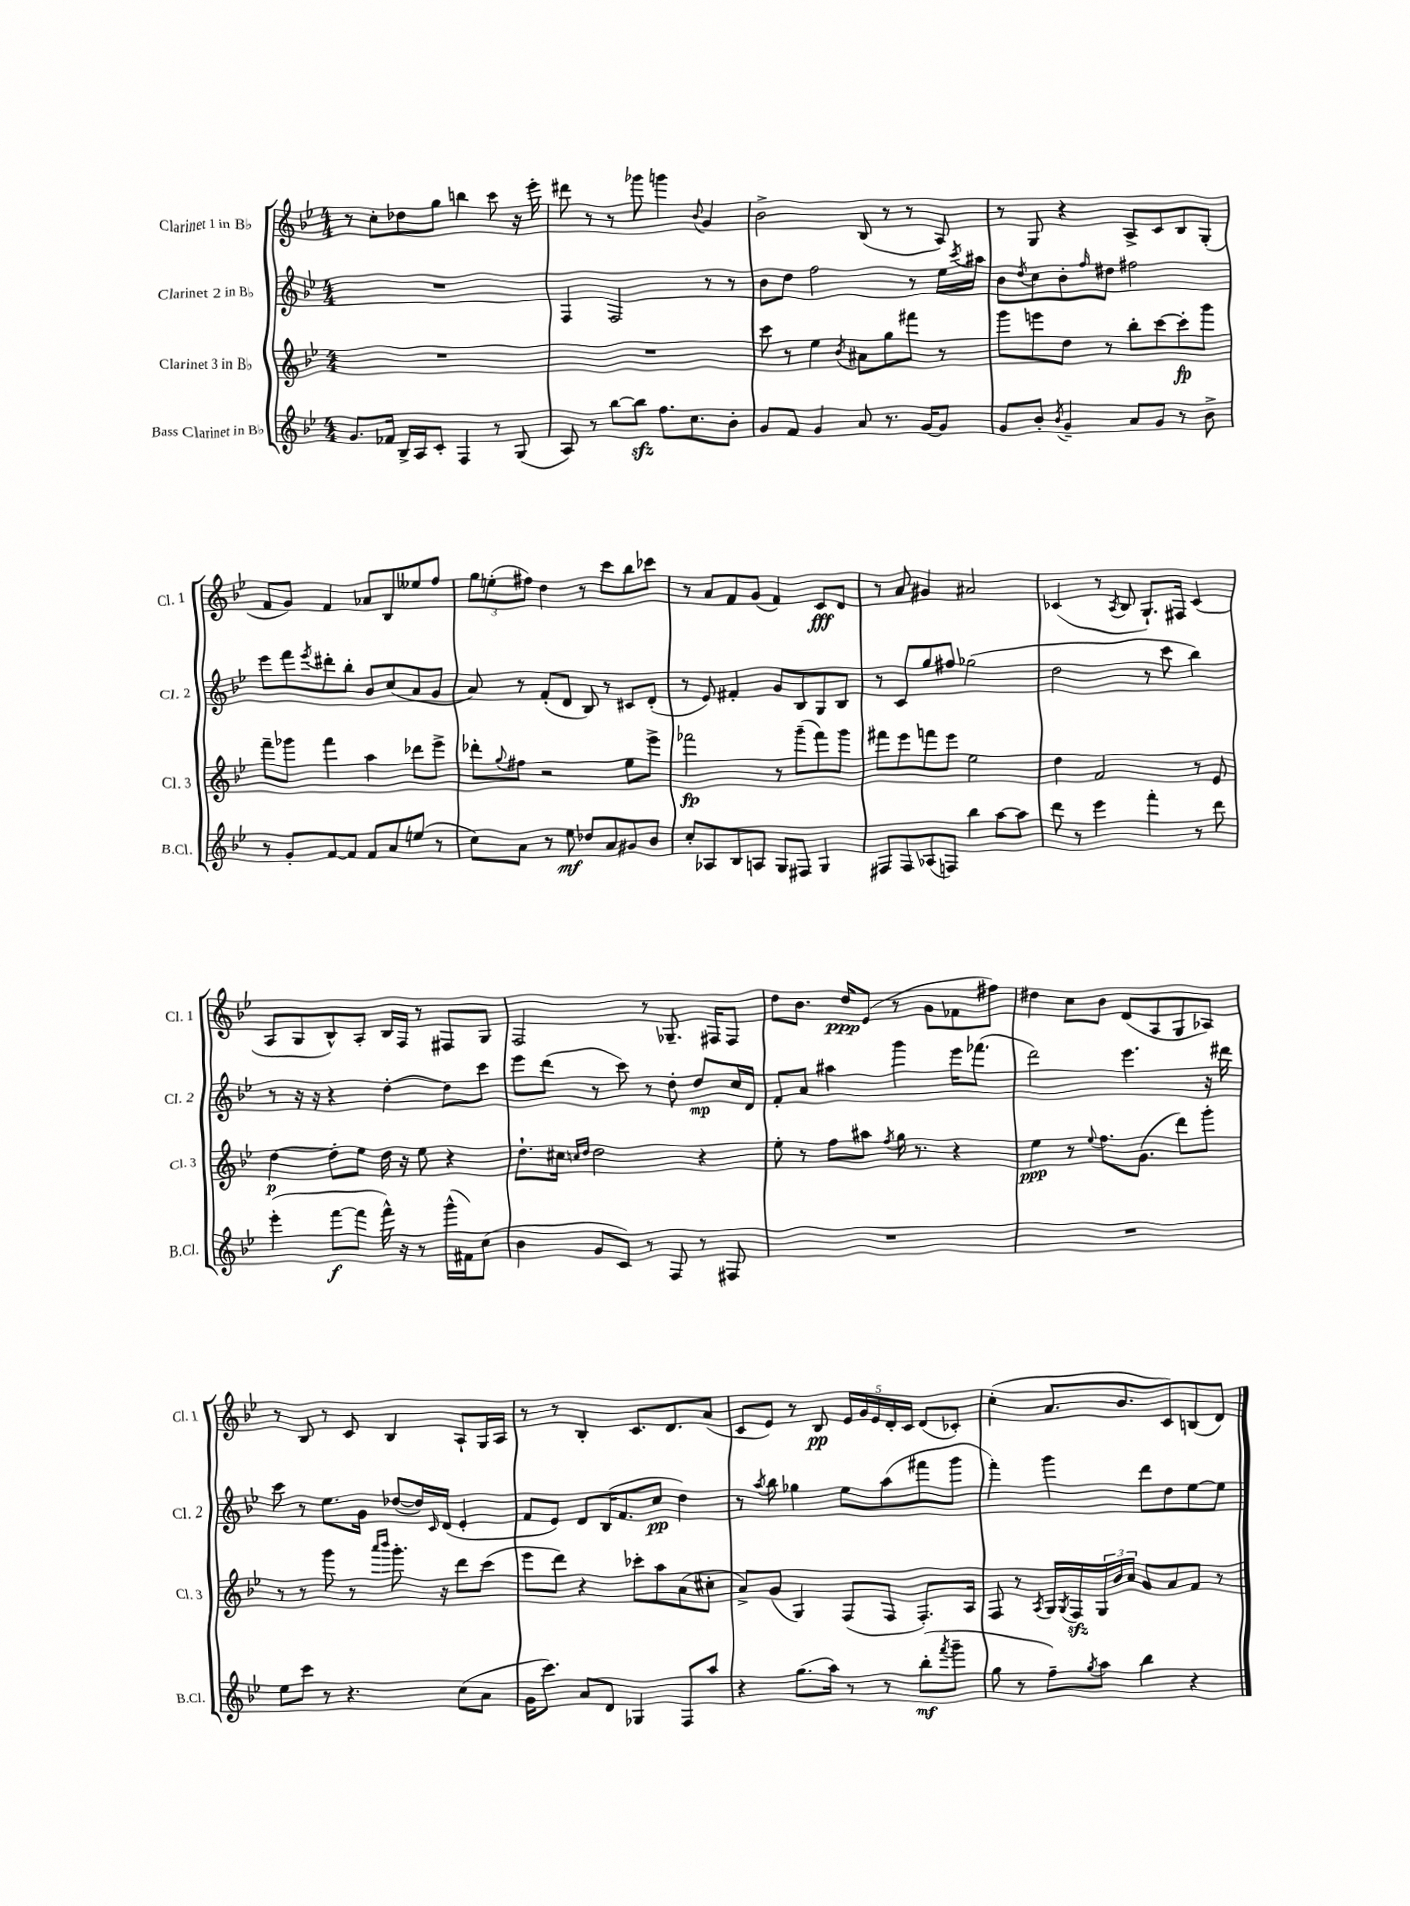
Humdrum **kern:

**kern	**dynam	**kern	**dynam	**kern	**dynam	**kern	**dynam
*part4	*part4	*part3	*part3	*part2	*part2	*part1	*part1
*staff4	*staff4	*staff3	*staff3	*staff2	*staff2	*staff1	*staff1
*I"Bass Clarinet in B♭	*	*I"Clarinet 3 in B♭	*	*I"Clarinet 2 in B♭	*	*I"Clarinet 1 in B♭	*
*I'B.Cl.	*	*I'Cl. 3	*	*I'Cl. 2	*	*I'Cl. 1	*
*clefG2	*	*clefG2	*	*clefG2	*	*clefG2	*
*k[b-e-]	*	*k[b-e-]	*	*k[b-e-]	*	*k[b-e-]	*
*M4/4	*	*M4/4	*	*M4/4	*	*M4/4	*
=12	=12	=12	=12	=12	=12	=12	=12
8.g/L	.	1r	.	1r	.	8r	.
.	.	.	.	.	.	8cc'\L	.
16f-X/Jk	.	.	.	.	.	.	.
16B-^/LL	.	.	.	.	.	8dd-X\	.
16A/J	.	.	.	.	.	.	.
8c'/J	.	.	.	.	.	8gg\J	.
4F/	.	.	.	.	.	4bbn\	.
8r	.	.	.	.	.	8ccc\	.
(8G/	.	.	.	.	.	16r	.
.	.	.	.	.	.	16eee-'\	.
=13	=13	=13	=13	=13	=13	=13	=13
8A/)	.	1r	.	4F/	.	8ddd#X\	.
8r	.	.	.	.	.	8r	.
[8bb-\L	.	.	.	2F/	.	8r	.
8bb-zz\J]	.	.	.	.	.	8ggg-X\	.
8.ff\L	.	.	.	.	.	4gggn\	.
8.cc\	.	.	.	.	.	.	.
.	.	.	.	.	.	8qqb-/	.
.	.	.	.	8r	.	4g/	.
8b-'\J	.	.	.	8r	.	.	.
=14	=14	=14	=14	=14	=14	=14	=14
8g/L	.	8ccc\	.	8b-\L	.	2b-^\	.
8f/J	.	8r	.	8dd\J	.	.	.
4g/	.	4ee-\	.	2ff\	.	.	.
.	.	8qb-/	.	.	.	.	.
8a/	.	8a#X\L	.	.	.	(8B-/	.
8.r	.	8gg\	.	.	.	8r	.
.	.	8fff#X\J	.	8r	.	8r	.
[16g/KL	.	.	.	.	.	.	.
8g/J]	.	8r	.	16ee-\LL	.	8A/)	.
.	.	.	.	8qccc/	.	.	.
.	.	.	.	16aa#X\JJ	.	.	.
=15	=15	=15	=15	=15	=15	=15	=15
8g/L	.	8ggg\L	.	8b-\L	.	8r	.
.	.	.	.	8qdd/	.	.	.
8b-'/J	.	8eeen\	.	8cc\	.	8G/	.
8qb-/	.	.	.	.	.	.	.
4g~/	.	8dd\J	.	8b-'\	.	4r	.
.	.	.	.	16qqff/	.	.	.
.	.	8r	.	8dd#X\J	.	.	.
8a/L	.	8bb-'\L	.	2ff#X\	.	8A^/L	.
8g/J	.	[8ccc\	.	.	.	8c/	.
8r	.	8ccc'\]	fp	.	.	8B-/	.
8b-^\	.	8ggg\J	.	.	.	(8G'/J	.
!!LO:LB:g=z
=16	=16	=16	=16	=16	=16	=16	=16
8r	.	8fff~\L	.	8eee-\L	.	8f/L	.
8g'/L	.	8ggg-X\J	.	8fff\	.	8g/J)	.
.	.	.	.	8qeee-/	.	.	.
[8f/	.	4fff\	.	8ddd#X'\	.	4f/	.
8f/J]	.	.	.	8bb-'\J	.	.	.
8f/L	.	4aa\	.	8b-/L	.	8a-X/L	.
8a/	.	.	.	(8cc/	.	8B-/	.
(8een/J	.	8ddd-X\L	.	8a/	.	8ee--X/	.
8r	.	8eee-^\J	.	8g/J	.	8ff/J	.
=17	=17	=17	=17	=17	=17	=17	=17
8cc\L)	.	8ddd-X'\L	.	8a/)	.	12gg\L	.
.	.	.	.	.	.	(12een'\	.
.	.	8qqgg/	.	.	.	.	.
8a\J	.	8ff#X\J	.	8r	.	.	.
.	.	.	.	.	.	12ff#X\J)	.
8r	.	2r	.	(8f'/L	.	4dd\	.
8ee-\	mf	.	.	8d/J	.	.	.
8dd-X/L	.	.	.	8B-/)	.	8r	.
8a/	.	.	.	8r	.	8ccc\L	.
8g#X/	.	8ee-\L	.	8c#X/L	.	8bb-\	.
8b-/J	.	8eee-^\J	.	(8d'/J	.	8ccc-X\J	.
=18	=18	=18	=18	=18	=18	=18	=18
8cc'/L	.	2fff-X\	fp	8r	.	8r	.
8A-X/	.	.	.	8e-/)	.	8a/L	.
8B-/	.	.	.	4f#X'/	.	8f/	.
8An/J	.	.	.	.	.	(8g/J	.
8G/L	.	8r	.	8g/L	.	4f/)	.
8F#X/J	.	(8ggg~\L	.	8B-/	.	.	.
4G/	.	8fff-\)	.	8G/	.	8c/L	fff
.	.	8ggg\J	.	8B-/J	.	8d/J	.
=19	=19	=19	=19	=19	=19	=19	=19
8F#X/L	.	8fff#X\L	.	8r	.	8r	.
8F#/	.	8eee-\	.	8c/L	.	8a/	.
(8A-X/	.	8fffn\	.	8gg/	.	4g#X/	.
8Fn/J)	.	8eee-\J	.	8ff#X/J	.	.	.
4bb-\	.	2ee-\	.	(2gg-X\	.	2a#X/	.
[8aa\L	.	.	.	.	.	.	.
8aa\J]	.	.	.	.	.	.	.
=20	=20	=20	=20	=20	=20	=20	=20
8ddd\	.	4dd\	.	2dd\	.	(4c-X/	.
8r	.	.	.	.	.	.	.
4eee-\	.	2f/	.	.	.	8r	.
.	.	.	.	.	.	8qA/	.
.	.	.	.	.	.	8B-/	.
4fff'\	.	.	.	8r	.	8.G`/L)	.
.	.	.	.	8ccc\	.	.	.
.	.	.	.	.	.	16F#X/Jk	.
8r	.	8r	.	4bb-\)	.	(4c-/	.
8ddd\	.	8e-/	.	.	.	.	.
!!LO:LB:g=z
=21	=21	=21	=21	=21	=21	=21	=21
(4eee-'\	.	[4dd\	p	8r	.	8A/L	.
.	.	.	.	16r	.	8G/	.
.	.	.	.	16r	.	.	.
[8fff\L	f	8dd'\L]	.	4r	.	8B-^^/)	.
8fff\J]	.	8ee-\J	.	.	.	8A'/J	.
16fff^^\)	.	16dd\	.	[4dd'\	.	16B-/LL	.
16r	.	16r	.	.	.	16F/JJ	.
8r	.	8ee-\	.	.	.	8r	.
(16ggg^^\LL	.	4r	.	8dd\L]	.	8F#X/L	.
16f#X\J)	.	.	.	.	.	.	.
(8cc\J	.	.	.	8ccc\J	.	8G/J	.
=22	=22	=22	=22	=22	=22	=22	=22
4b-\	.	8.dd`\L	.	8eee-\L	.	2F/	.
.	.	.	.	(8ddd\J	.	.	.
.	.	16cc#X\Jk	.	.	.	.	.
.	.	16qqccn/LL	.	.	.	.	.
.	.	16qqdd/JJ	.	.	.	.	.
8g/L	.	2dd\	.	8r	.	.	.
8c/J)	.	.	.	8ccc\)	.	.	.
8r	.	.	.	8r	.	8r	.
8F/	.	.	.	8dd'\	.	8.G-X~/	.
8r	.	4r	.	8dd/L	mp	.	.
.	.	.	.	.	.	16F#X/KL	.
8F#X/	.	.	.	16cc/L	.	8F#/J	.
.	.	.	.	16d/JJ	.	.	.
=23	=23	=23	=23	=23	=23	=23	=23
1r	.	8ee-'\	.	8f'/L	.	8dd\L	.
.	.	8r	.	8a/J	.	8.b-\J	.
.	.	8ff\L	.	4aa#X\	.	.	.
.	.	.	.	.	.	16dd/KL	ppp
.	.	8aa#X\J	.	.	.	(8e-/J	.
.	.	8qff/	.	.	.	.	.
.	.	16gg\	.	4ggg\	.	8r	.
.	.	8.r	.	.	.	.	.
.	.	.	.	.	.	8g\L	.
.	.	4r	.	16eee-\KL	.	8f-X\	.
.	.	.	.	(8.fff-X\J	.	.	.
.	.	.	.	.	.	8ff#X\J)	.
=24	=24	=24	=24	=24	=24	=24	=24
1r	.	4ee-\	ppp	2ddd\)	.	4dd#X\	.
.	.	8r	.	.	.	8cc\L	.
.	.	8qqee-/	.	.	.	.	.
.	.	8.ff\L	.	.	.	8b-\J	.
.	.	.	.	4.eee-\	.	(8d/L	.
.	.	(8.g\J	.	.	.	.	.
.	.	.	.	.	.	8A/	.
.	.	8ddd\L)	.	.	.	8G/	.
.	.	8ggg'\J	.	16r	.	8A-X/J)	.
.	.	.	.	16ddd#X\	.	.	.
!!LO:LB:g=z
=25	=25	=25	=25	=25	=25	=25	=25
8ee-\L	.	8r	.	8ccc\	.	8r	.
8ccc\J	.	8r	.	8r	.	8B-/	.
8r	.	8ggg\	.	8.ee-\L	.	8r	.
4.r	.	8r	.	.	.	8c/	.
.	.	.	.	16g\Jk	.	.	.
.	.	16qqaaa/LL	.	.	.	.	.
.	.	16qqbbb-/JJ	.	.	.	.	.
.	.	8.ggg'\	.	([8dd-X/L	.	4B-/	.
.	.	.	.	16dd-/L])	.	.	.
.	.	.	.	16qqc/	.	.	.
.	.	16r	.	(16d/JJ	.	.	.
(8cc\L	.	8ddd\L	.	4e-'/	.	8A`/L	.
8a\J	.	(8ccc\J	.	.	.	16G/L	.
.	.	.	.	.	.	16A/JJ	.
=26	=26	=26	=26	=26	=26	=26	=26
16g\KL	.	8eee-\L	.	8f/L	.	8r	.
8.ccc\J)	.	.	.	.	.	.	.
.	.	8ddd\J)	.	8e-/J)	.	8r	.
8a/L	.	4r	.	8d/L	.	4B-'/	.
8d/J	.	.	.	(16B-/K	.	.	.
.	.	.	.	8.f/	.	.	.
4G-X/	.	8ccc-X'\L	.	.	.	8.c/L	.
.	.	8aa\	.	8cc/J	pp	.	.
.	.	.	.	.	.	8.d/	.
8F/L	.	(8a\	.	4dd\)	.	.	.
8aa/J	.	8cc#X'\J	.	.	.	(8a/J	.
=27	=27	=27	=27	=27	=27	=27	=27
4r	.	8a^/L)	.	8r	.	8c/L	.
.	.	.	.	8qaa/	.	.	.
.	.	(8g/J	.	8bb-\	.	8e-/J)	.
(8.gg\L	.	4G/)	.	4gg-X\	.	8r	.
.	.	.	.	.	.	8B-/	pp
16aa\Jk)	.	.	.	.	.	.	.
8r	.	(8F/L	.	8ee-\L	.	20e-/LL	.
.	.	.	.	.	.	20g/	.
.	.	.	.	.	.	20e-/	.
8r	.	8F/J	.	(8aa\	.	.	.
.	.	.	.	.	.	20d'/	.
.	.	.	.	.	.	20c/JJ	.
(8bb-'\L	mf	8.F'/L)	.	8fff#X\	.	(8d/L	.
8qfff/	.	.	.	.	.	.	.
8ggg~\J	.	.	.	8ggg\J	.	8c-X'/J)	.
.	.	16A/Jk	.	.	.	.	.
=28	=28	=28	=28	=28	=28	=28	=28
8gg\	.	8F/	.	4fff'\)	.	(4cc'\	.
8r	.	8r	.	.	.	.	.
.	.	8qA/	.	.	.	.	.
8ff~\L)	.	16G/LL	.	4ggg\	.	8.a/L	.
.	.	8qG/	.	.	.	.	.
.	.	16Fzz/	.	.	.	.	.
8qgg/	.	.	.	.	.	.	.
8aa\J	.	24G/	.	.	.	.	.
.	.	24b-/	.	.	.	.	.
.	.	.	.	.	.	8.b-/	.
.	.	24a/JJ	.	.	.	.	.
4bb-\	.	8g/L	.	8ddd\L	.	.	.
.	.	8a/	.	8dd\	.	8c/)	.
4r	.	8f/J	.	[8ee-\	.	(8Bn/	.
.	.	8r	.	8ee-\J]	.	8d/J)	.
==	==	==	==	==	==	==	==
*-	*-	*-	*-	*-	*-	*-	*-
